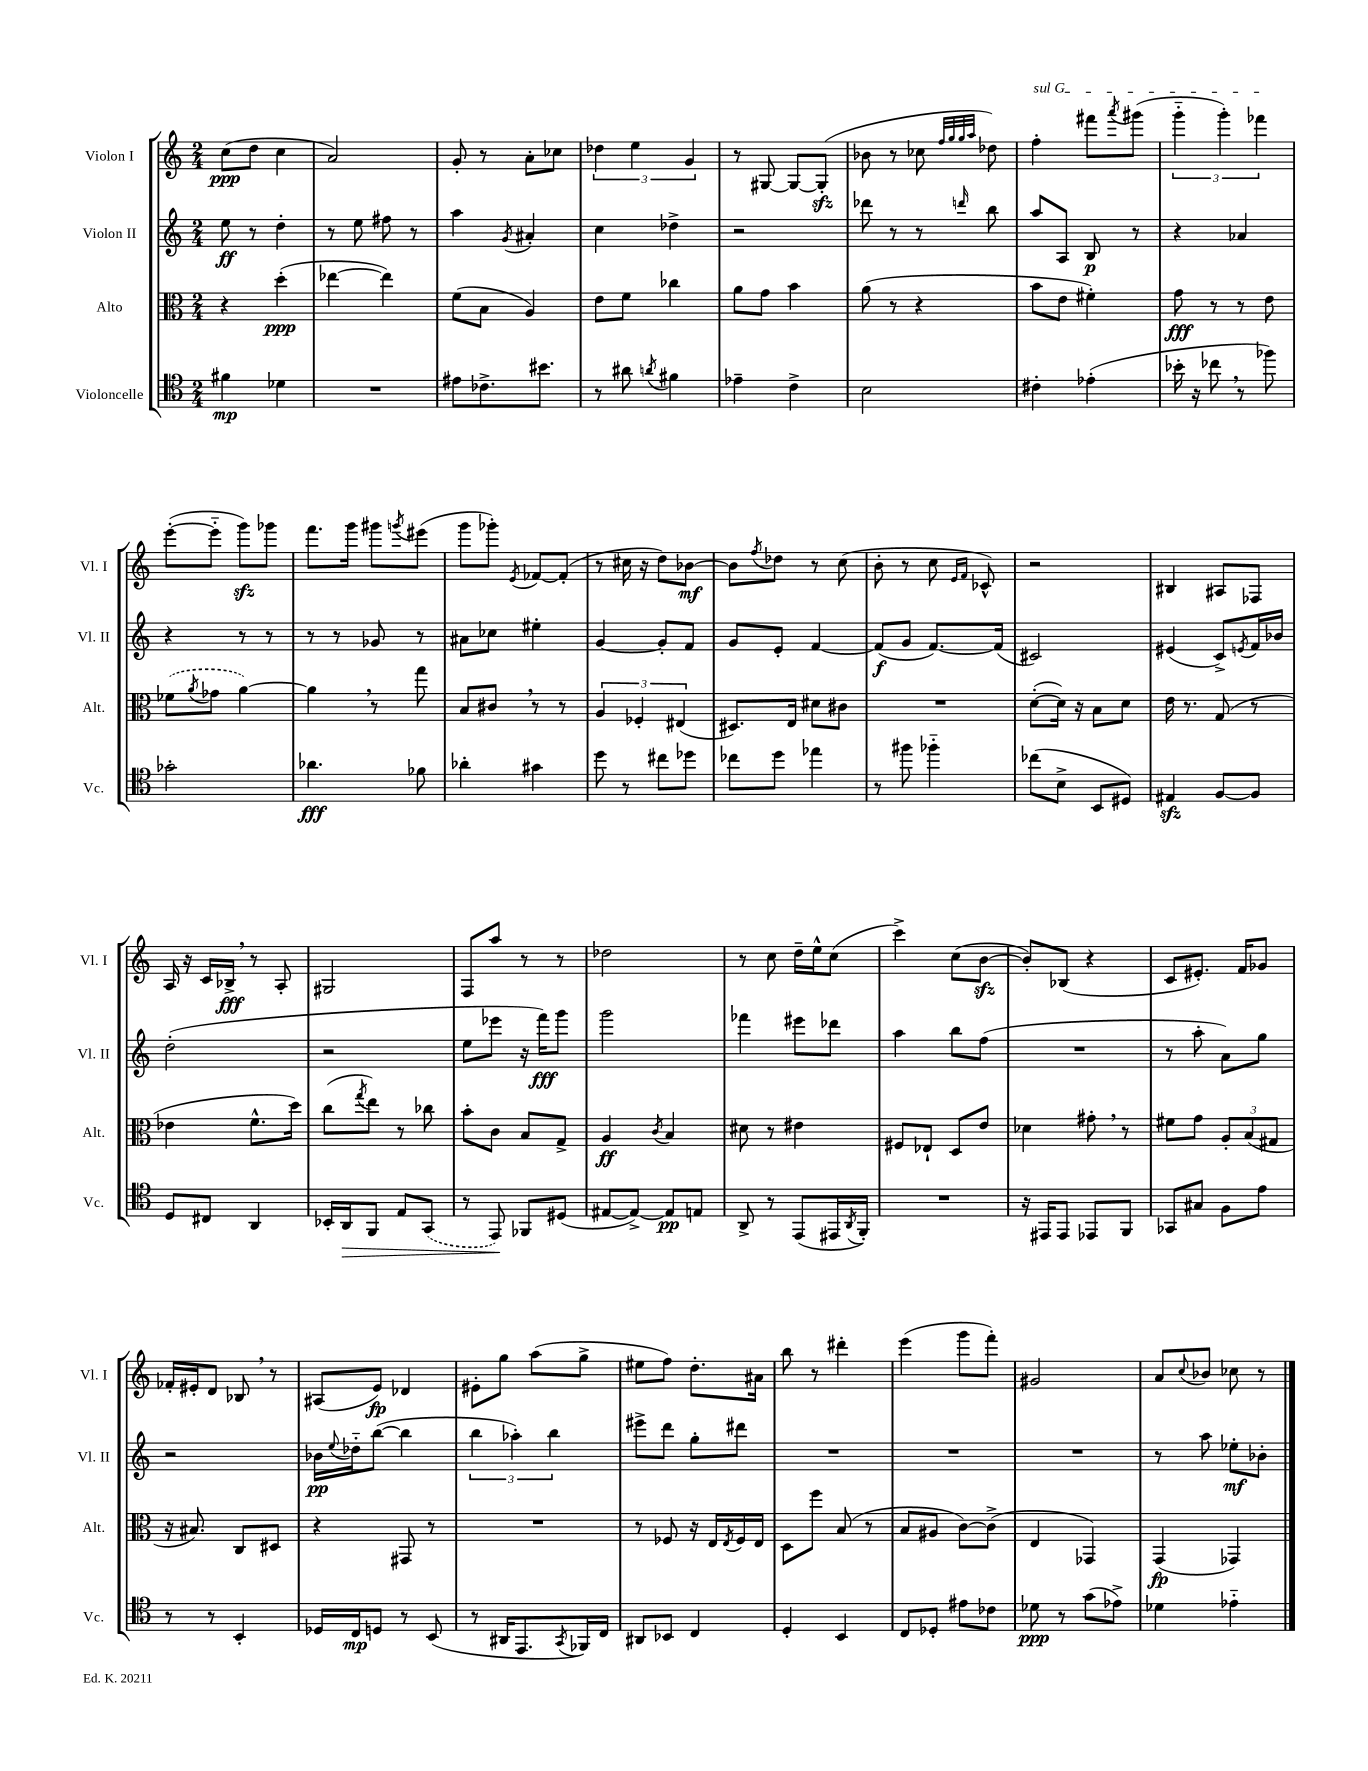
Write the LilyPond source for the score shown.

<<
\new StaffGroup <<
\new Staff = "s0" \with { instrumentName = "Violon I" shortInstrumentName = "Vl. I" } {
    \clef treble \key c \major \numericTimeSignature \time 2/4
    c''8\ppp( d''8 c''4 |
    a'2) |
    g'8-. r8 a'8-. ces''8 |
    \tuplet 3/2 { des''4 e''4 g'4 } |
    r8 gis8~ gis8~ gis8-.\sfz( |
    bes'8 r8 ces''8 \grace { f''32 g''32 g''32 a''32 } des''8) |
    \once \override TextSpanner.bound-details.left.text = \markup { \italic "sul G" } f''4-.\startTextSpan fis'''8 \acciaccatura { a'''8 } gis'''8( |
    \tuplet 3/2 { g'''4-_ g'''4-.) fes'''4\stopTextSpan } |
    e'''8~-.( e'''8-_ g'''8\sfz) ges'''8 |
    f'''8. g'''16 gis'''8 \acciaccatura { g'''8 } eis'''8( |
    g'''8 ges'''8-.) \acciaccatura { e'8 } fes'8~ fes'8-.( |
    r8 cis''16 r16 d''8) bes'8~\mf |
    bes'8 \acciaccatura { f''8 } des''8 r8 c''8( |
    b'8-. r8 c''8 \grace { e'16 f'16 } ces'8-^) |
    r2 |
    bis4 ais8 fes8 |
    a16 r16 c'16 bes16->\fff \breathe r8 a8-. |
    gis2 |
    f8 a''8 r8 r8 |
    des''2 |
    r8 c''8 d''16-- e''16-^ c''8( |
    c'''4->) c''8( b'8~\sfz |
    b'8-.) bes8( r4 |
    c'8 eis'8.-.) f'16 ges'8 |
    fes'16-. eis'16-. d'8 bes8 \breathe r8 |
    ais8( e'8\fp) des'4 |
    eis'8-. g''8 a''8( g''8-> |
    eis''8 f''8) d''8.-. ais'16 |
    b''8 r8 dis'''4-. |
    e'''4( g'''8 f'''8-.) |
    gis'2 |
    a'8 \appoggiatura { c''8 } bes'8 ces''8 r8 \bar "|." |
}
\new Staff = "s1" \with { instrumentName = "Violon II" shortInstrumentName = "Vl. II" } {
    \clef treble \key c \major \numericTimeSignature \time 2/4
    e''8\ff r8 d''4-. |
    r8 e''8 fis''8 r8 |
    a''4 \acciaccatura { g'8 } ais'4-. |
    c''4 des''4-> |
    r2 |
    des'''8 r8 r8 \grace { d'''16 } b''8 |
    a''8 a8 b8\p r8 |
    r4 aes'4 |
    r4 r8 r8 |
    r8 r8 ges'8 r8 |
    ais'8 ces''8 eis''4-. |
    g'4~ g'8-. f'8 |
    g'8 e'8-. f'4~ |
    f'8\f( g'8 f'8.~) f'16( |
    cis'2) |
    eis'4( c'8->) \acciaccatura { e'8 } f'16 bes'16 |
    d''2-.( |
    r2 |
    e''8 ees'''8 r16 f'''16\fff) g'''8 |
    g'''2 |
    fes'''4 eis'''8 des'''8 |
    a''4 b''8 f''8( |
    R2 |
    r8 a''8-. a'8) g''8 |
    r2 |
    bes'16\pp \appoggiatura { e''8 } des''16-_ b''8~( b''4 |
    \tuplet 3/2 { b''4 aes''4-.) b''4 } |
    eis'''8-> d'''8 g''8-. dis'''8 |
    R2 |
    R2 |
    R2 |
    r8 a''8 ees''8-.\mf bes'8-. \bar "|." |
}
\new Staff = "s2" \with { instrumentName = "Alto" shortInstrumentName = "Alt." } {
    \clef alto \key c \major \numericTimeSignature \time 2/4
    r4 d''4-.\ppp( |
    ees''4~ ees''4) |
    f'8( b8 a4) |
    e'8 f'8 ces''4 |
    a'8 g'8 b'4 |
    a'8( r8 r4 |
    b'8 e'8 fis'4-.) |
    g'8\fff r8 r8 e'8 |
    \once \slurDashed fes'8( \acciaccatura { a'8 } ges'8 a'4~) |
    a'4 \breathe r8 g''8 |
    b8 cis'8 \breathe r8 r8 |
    \tuplet 3/2 { a4 fes4-. eis4( } |
    dis8.) e16 dis'8 cis'8 |
    R2 |
    d'8~-.( d'16) r16 b8 d'8 |
    e'16 r8. g8( r8 |
    ees'4 f'8.-^ d''16) |
    c''8( \acciaccatura { g''8 } e''8) r8 ces''8 |
    b'8-. c'8 b8 g8-> |
    a4\ff \acciaccatura { c'8 } b4 |
    dis'8 r8 eis'4 |
    fis8 ees8-! d8 e'8 |
    des'4 gis'8-. \breathe r8 |
    fis'8 g'8 \tuplet 3/2 { a8-. b8( gis8 } |
    r16 bis8.) c8 dis8 |
    r4 gis,8 r8 |
    R2 |
    r8 fes8 r16 e16 \acciaccatura { e8 } fes16 e16 |
    d8 f''8 b8( r8 |
    b8 ais8 c'8~) c'8->( |
    e4 ges,4) |
    g,4\fp( ges,4) \bar "|." |
}
\new Staff = "s3" \with { instrumentName = "Violoncelle" shortInstrumentName = "Vc." } {
    \clef tenor \key c \major \numericTimeSignature \time 2/4
    fis'4\mp des'4 |
    R2 |
    eis'8 ces'8.-> bis'8. |
    r8 ais'8 \acciaccatura { a'8 } fis'4 |
    ees'4-- c'4-> |
    b2 |
    cis'4-. ees'4-.( |
    bes'16-. r16 ces''8 \breathe r8 fes''8) |
    ges'2-. |
    aes'4.\fff fes'8 |
    aes'4-. gis'4 |
    d''8 r8 cis''8 des''8 |
    ces''8 d''8 ees''4 |
    r8 fis''8 fes''4-_ |
    ces''8( b8-> b,8 dis8) |
    eis4\sfz f8~ f8 |
    d8 cis8 a,4 |
    bes,16-. a,16\> f,8 e8 \once \slurDashed g,8( |
    r8 e,8\!) fes,8 dis8( |
    eis8~ eis8~->) eis8\pp e8 |
    a,8-> r8 e,8( eis,16 \acciaccatura { a,8 } f,16-.) |
    R2 |
    r16 eis,16 eis,8 ees,8 f,8 |
    ges,8 gis8 f8 e'8 |
    r8 r8 b,4-. |
    des16 c16\mp d8 r8 b,8( |
    r8 ais,16 e,8. \acciaccatura { g,8 } fes,16) c16 |
    ais,8 bes,8 c4 |
    d4-. b,4 |
    c8 des8-. eis'8 ces'8 |
    des'8\ppp r8 g'8( ees'8->) |
    des'4 ees'4-_ \bar "|." |
}
>>
>>
\layout { \context { \Score \remove "Bar_number_engraver" } }
